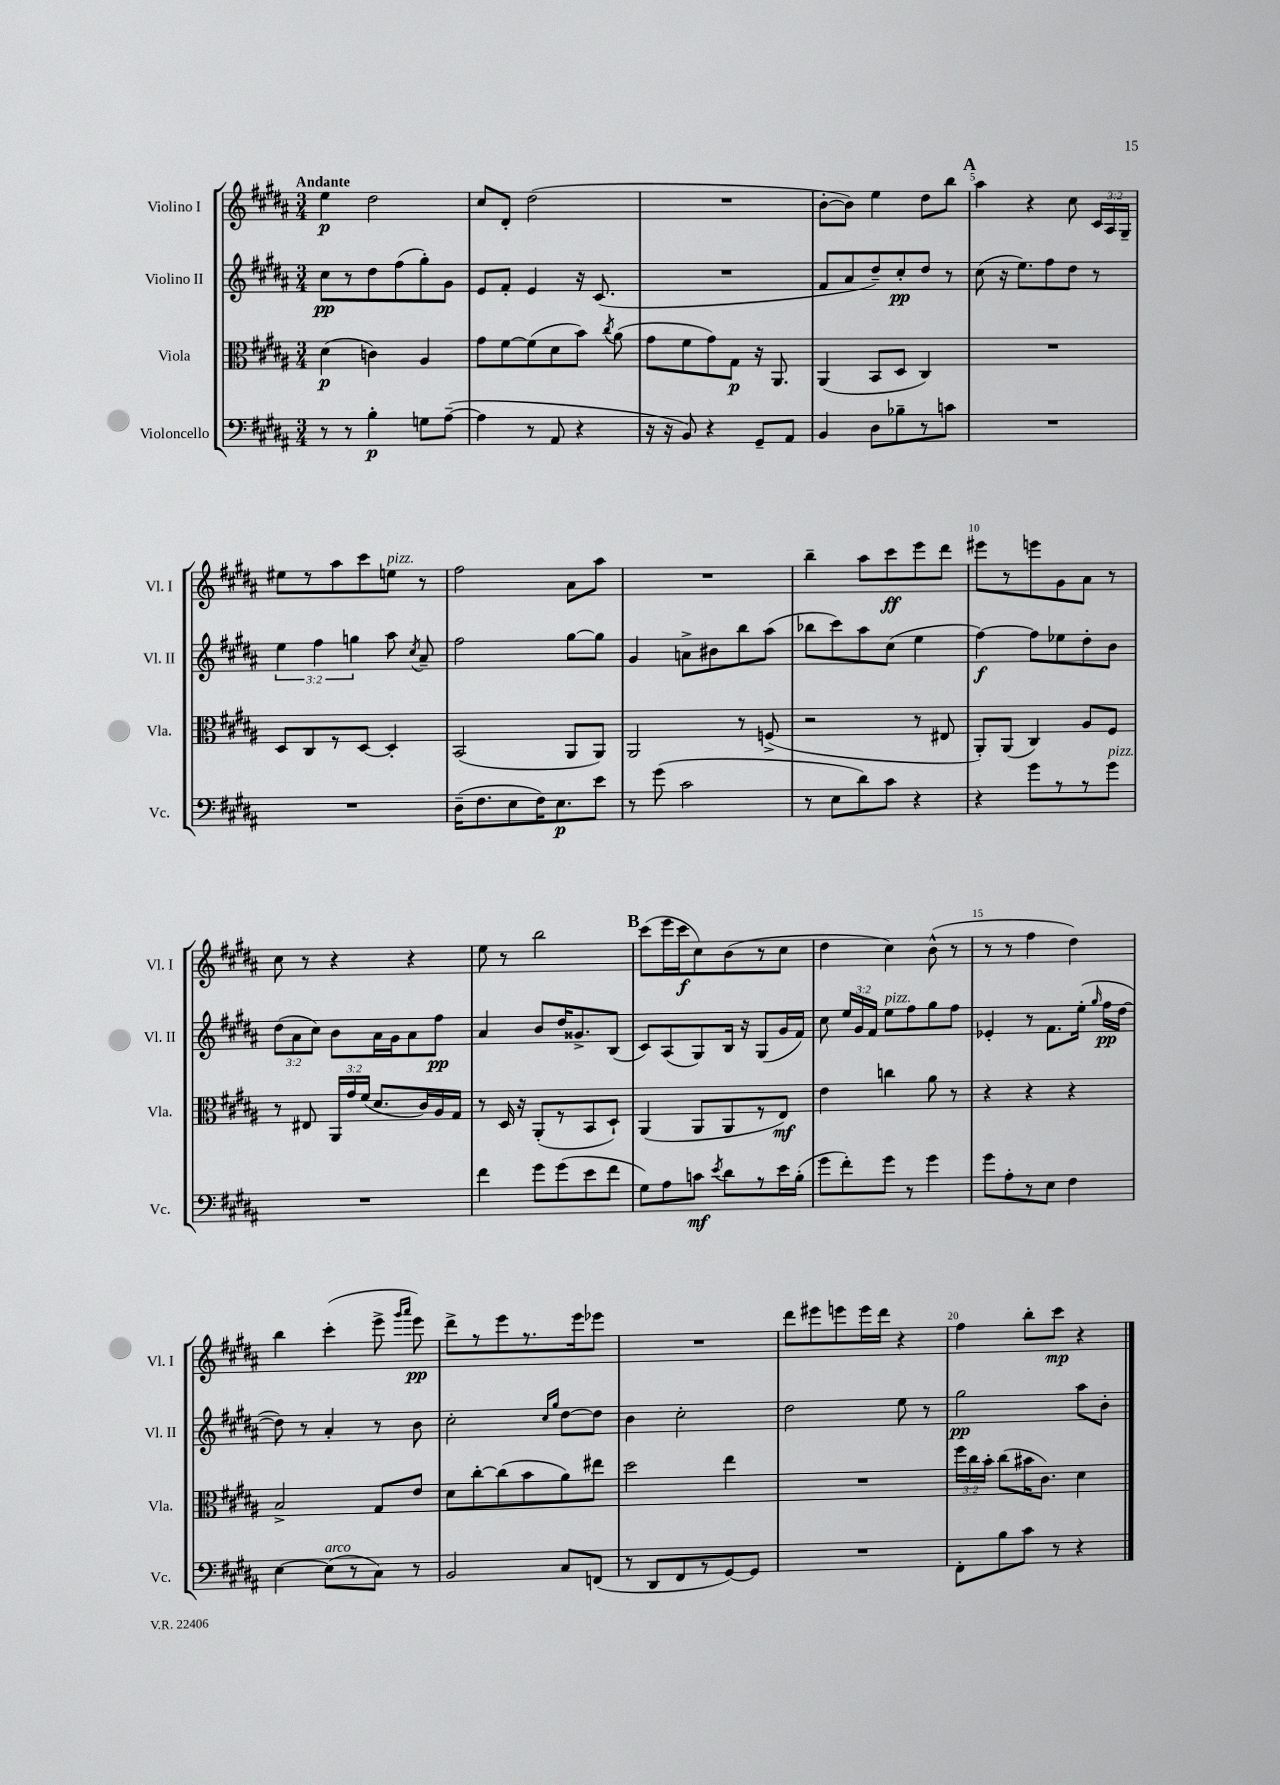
<<
\new StaffGroup <<
\new Staff = "s0" \with { instrumentName = "Violino I" shortInstrumentName = "Vl. I" } {
    \clef treble \key b \major \numericTimeSignature \time 3/4 \override Staff.TupletNumber.text = #tuplet-number::calc-fraction-text \tempo "Andante"
    \autoBeamOff e''4\p dis''2 |
    cis''8[ dis'8]-. dis''2( |
    R2. |
    b'8[~-. b'8]) e''4 dis''8[ b''8] |
    \mark \markup { \bold "A" } ais''4 r4 cis''8 \tuplet 3/2 { cis'16[ ais16 gis16]-- } |
    eis''8[ r8 ais''8 cis'''8 e''8]^\markup { \italic "pizz." } r8 |
    fis''2 ais'8[ ais''8] |
    R2. |
    b''4-- ais''8[ cis'''8\ff e'''8 dis'''8] |
    eis'''8[ r8 e'''8 gis'8 ais'8] r8 |
    cis''8 r8 r4 r4 |
    e''8 r8 b''2 |
    \mark \markup { \bold "B" } cis'''8[( e'''16 cis'''16\f cis''8) b'8( r8 cis''8] |
    dis''4 cis''4) b'8-^( r8 |
    r8 r8 fis''4 dis''4) |
    b''4 cis'''4-.( e'''8-> \grace { gis'''16[ ais'''16] } e'''8\pp) |
    dis'''8[-> r8 e'''8 r8. e'''16 ees'''8] |
    R2. |
    dis'''8[ eis'''8 e'''8 e'''16 dis'''16] r4 |
    fis''4 b''8[-. cis'''8]\mp r4 \bar "|." |
}
\new Staff = "s1" \with { instrumentName = "Violino II" shortInstrumentName = "Vl. II" } {
    \clef treble \key b \major \numericTimeSignature \time 3/4 \override Staff.TupletNumber.text = #tuplet-number::calc-fraction-text
    \autoBeamOff cis''8[\pp r8 dis''8 fis''8( gis''8-.) gis'8] |
    e'8[ fis'8]-. e'4 r16 cis'8.( |
    R2. |
    fis'8[ ais'8 dis''8--) cis''8-.\pp dis''8] r8 |
    \mark \markup { \bold "A" } cis''8( r16 e''8.[) fis''8 dis''8] r8 |
    \tuplet 3/2 { e''4 fis''4 g''4 } ais''8 \acciaccatura { cis''8 } ais'8-- |
    fis''2 gis''8[~ gis''8] |
    gis'4 a'8[-> bis'8 b''8 ais''8]( |
    bes''8[ cis'''8) ais''8 cis''8]( e''4 |
    fis''4~\f) fis''8[ ees''8 dis''8-. b'8] |
    \tuplet 3/2 { dis''8[( ais'8 cis''8]) } b'8[ ais'16 gis'16 ais'8 fis''8]\pp |
    ais'4 b'8[ dis''16 gisis'8.-> b8]( |
    \mark \markup { \bold "B" } cis'8[) ais8( gis8) b16] r16 gis8[( gis'16 fis'16]) |
    cis''8 \tuplet 3/2 { e''16[ gis'16 fis'16] } e''8[^\markup { \italic "pizz." } fis''8 gis''8 fis''8] |
    ees'4-. r8 fis'8.[ e''16]-.( \grace { gis''16 } fis''16[\pp dis''16]~ |
    dis''8) r8 ais'4-. r8 b'8 |
    cis''2-. \grace { cis''16[ gis''16] } dis''8[~ dis''8] |
    b'4 cis''2-. |
    dis''2 e''8 r8 |
    gis''2\pp ais''8[ b'8]-. \bar "|." |
}
\new Staff = "s2" \with { instrumentName = "Viola" shortInstrumentName = "Vla." } {
    \clef alto \key b \major \numericTimeSignature \time 3/4 \override Staff.TupletNumber.text = #tuplet-number::calc-fraction-text
    \autoBeamOff dis'4\p( c'4) ais4 |
    gis'8[ fis'8~ fis'8( dis'8 b'8]) \acciaccatura { cis''8 } ais'8( |
    gis'8[ fis'8 gis'8) gis8]\p r16 ais,8. |
    ais,4( b,8[ dis8] cis4) |
    \mark \markup { \bold "A" } R2. |
    dis8[ cis8 r8 dis8]~ dis4-. |
    b,2( ais,8[ ais,8]) |
    ais,2 r8 f8->( |
    r2 r8 eis8 |
    ais,8[-.) ais,8]( cis4) ais8[ fis8] |
    r8 eis8 \tuplet 3/2 { ais,16[ gis'16 fis'16]( } dis'8.[ cis'16) ais16 gis16] |
    r8 dis16 r16 ais,8[-.( r8 b,8 dis8]-!) |
    \mark \markup { \bold "B" } ais,4( ais,8[ ais,8 r8 e8]\mf) |
    e'4 c''4 ais'8 r8 |
    r4 r4 r4 |
    b2-> gis8[ e'8] |
    dis'8[ cis''8~-. cis''8( b'8 ais'8) eis''8] |
    dis''2 e''4 |
    R2. |
    \tuplet 3/2 { fis''16[ cis''16 b'16]-. } cis''8[( bis'16 cis'8.]) dis'4 \bar "|." |
}
\new Staff = "s3" \with { instrumentName = "Violoncello" shortInstrumentName = "Vc." } {
    \clef bass \key b \major \numericTimeSignature \time 3/4
    \autoBeamOff r8 r8 b4-.\p g8[ ais8]~--( |
    ais4 r8 ais,8 r4 |
    r16 r16 b,8) r4 gis,8[-- ais,8] |
    b,4 dis8[ bes8-- r8 c'8] |
    \mark \markup { \bold "A" } R2. |
    R2. |
    dis16[--( fis8. e8 fis16) e8.\p e'8] |
    r8 gis'8( cis'2 |
    r8 e8[ dis'8) cis'8] r4 |
    r4 gis'8[ r8 r8 gis'8]^\markup { \italic "pizz." } |
    R2. |
    fis'4 gis'8[ gis'8( e'8 fis'8] |
    \mark \markup { \bold "B" } gis8[) ais8 c'8]\mf \acciaccatura { e'8 } dis'8[ r8 e'16 b16]-.( |
    gis'8[ fis'8-.) gis'8] r8 gis'4 |
    gis'8[ ais8-. r8 e8] fis4 |
    e4~ e8[^\markup { \italic "arco" }( r8 cis8]) r8 |
    b,2 cis8[ f,8]( |
    r8 dis,8[ fis,8 r8 gis,8~) gis,8] |
    R2. |
    fis,8[-. b8 cis'8] r8 r4 \bar "|." |
}
>>
>>
\layout { \context { \Score \override BarNumber.break-visibility = ##(#f #t #t) barNumberVisibility = #(every-nth-bar-number-visible 5) } }
